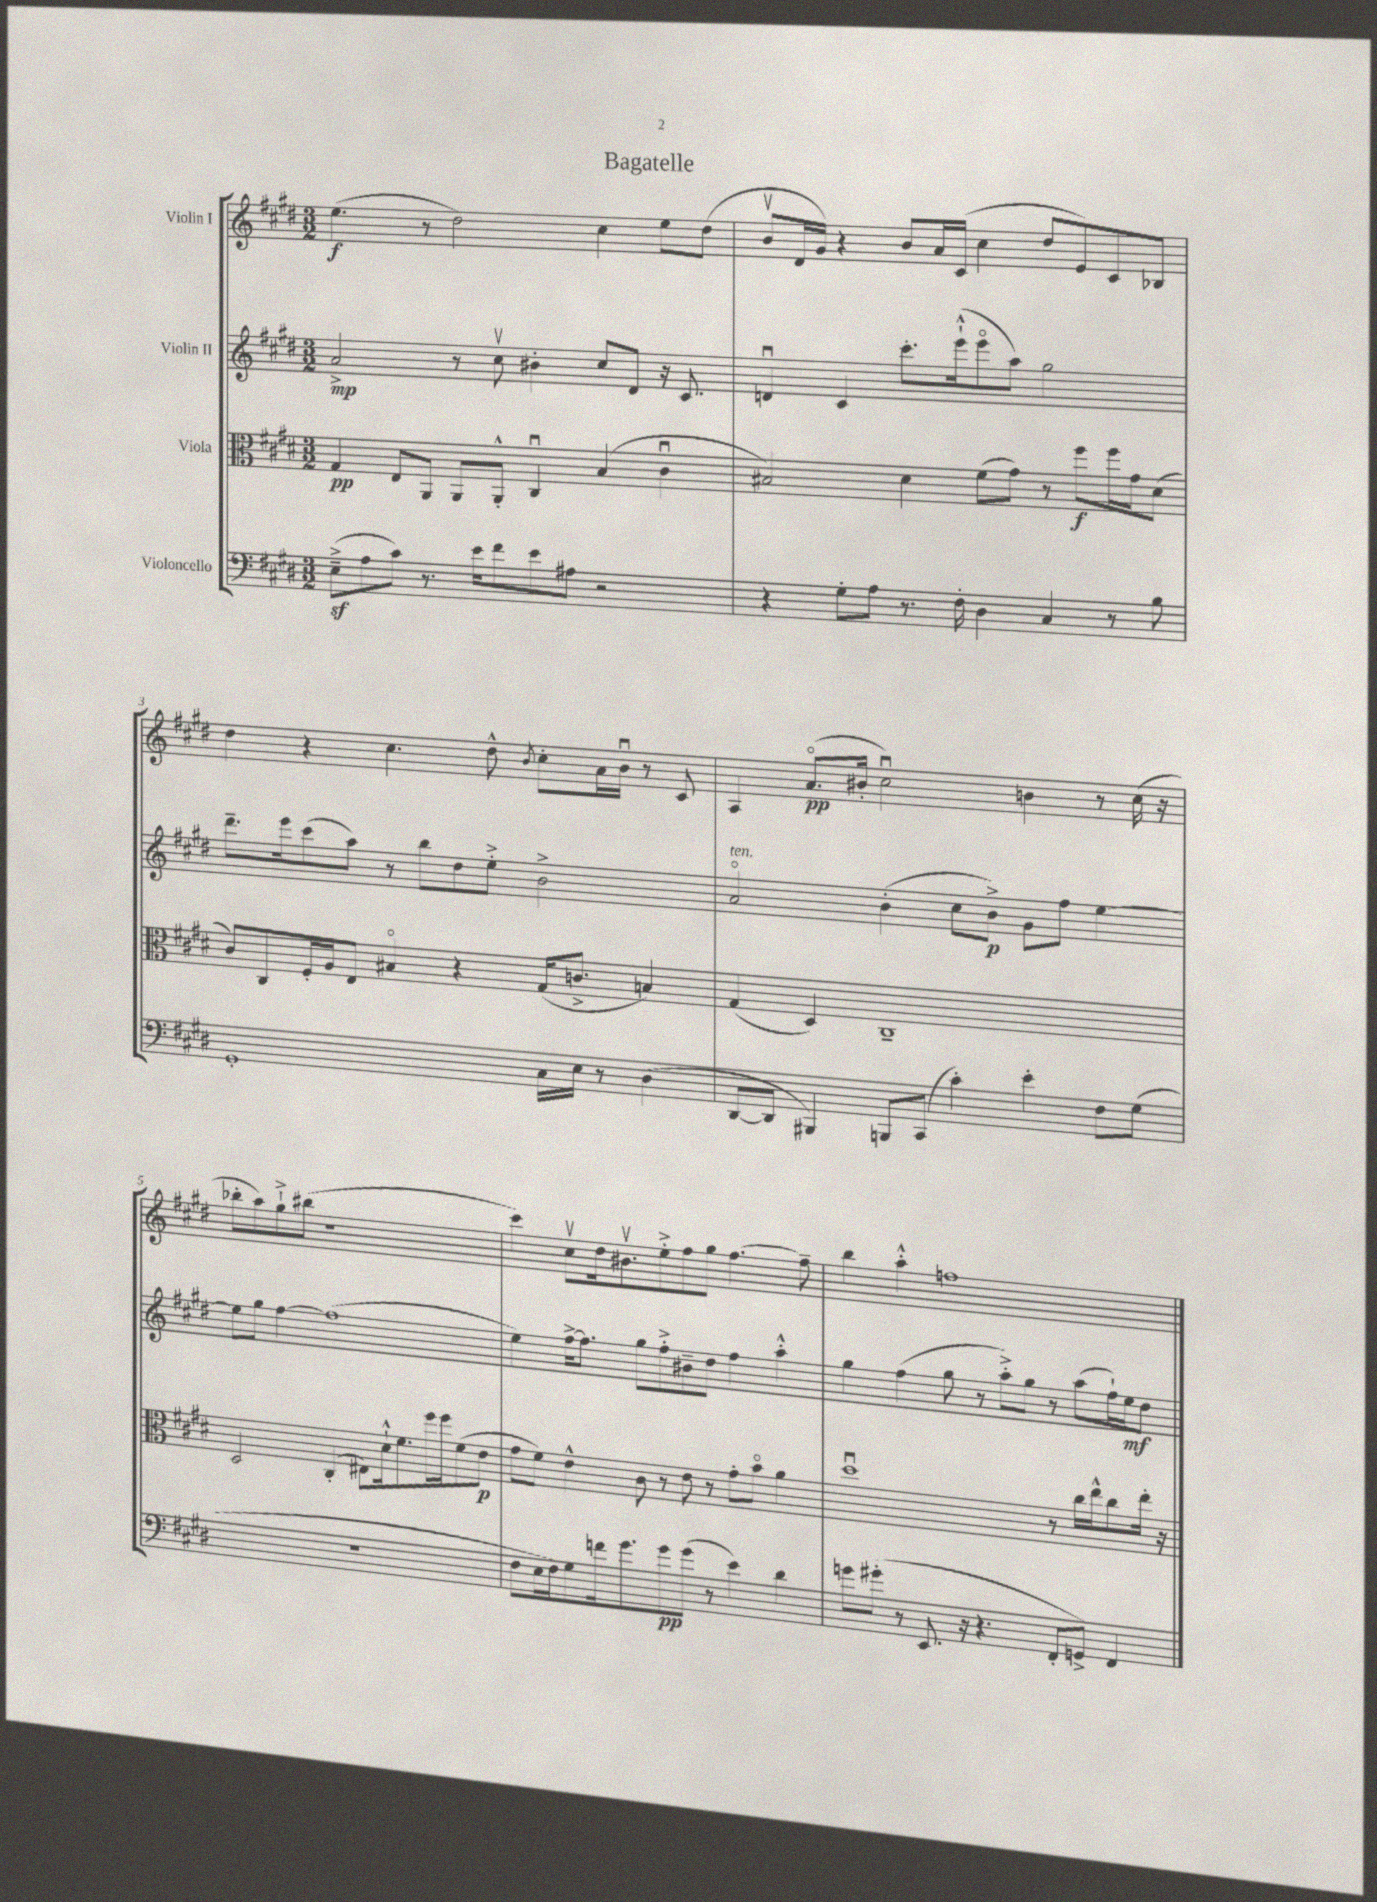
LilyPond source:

\header { title = "Bagatelle" }
<<
\new StaffGroup <<
\new Staff = "s0" \with { instrumentName = "Violin I" } {
    \clef treble \key e \major \numericTimeSignature \time 3/2
    e''4.\f( r8 dis''2) cis''4 e''8 dis''8( |
    b'8\upbow dis'16 gis'16) r4 b'8 a'16 cis'16( cis''4 dis''8 e'8) cis'8 bes8 |
    dis''4 r4 cis''4. dis''8-^ \acciaccatura { b'8 } cis''8-. a'16 b'16\downbow r8 cis'8 |
    a4 a'8.\flageolet\pp( bis'16-. cis''2\downbow) b'4 r8 cis''16( r16 |
    bes''8-. a''8) gis''8-!-> bis''8( r1 |
    cis'''4) cis''8\upbow dis''16 bis'8.\upbow e''8-.-> fis''8 gis''8 fis''4.~ fis''8-- |
    b''4 a''4-.-^ f''1 \bar "|." |
}
\new Staff = "s1" \with { instrumentName = "Violin II" } {
    \clef treble \key e \major \numericTimeSignature \time 3/2
    a'2->\mp r8 cis''8\upbow bis'4-. cis''8 dis'8 r16 cis'8. |
    d'4\downbow cis'4 cis'''8.-. e'''16-!-^( e'''8\flageolet a''8) gis''2 |
    dis'''8.-- e'''16 cis'''8( a''8) r8 b''8 dis''8 e''8-.-> b'2-> |
    a'2\flageolet^\markup { \italic "ten." } b'4-.( cis''8 b'8->\p) gis'8 fis''8 e''4~ |
    e''8 gis''8 fis''4~ fis''1( |
    e''4) fis''16~-> fis''8. gis''8 fis''8-.-> bis'8-- dis''8 fis''4 a''4-.-^ |
    gis''4 fis''4( gis''8 r8 a''8-.->) gis''8 r8 a''8( fis''16-!) e''16\mf dis''8 \bar "|." |
}
\new Staff = "s2" \with { instrumentName = "Viola" } {
    \clef alto \key e \major \numericTimeSignature \time 3/2
    gis4\pp e8 a,8 a,8 a,8-.-^ cis4\downbow b4( cis'4\downbow |
    bis2) dis'4 fis'8( gis'8) r8 fis''8\f fis''16 gis'16 dis'8( |
    cis'8) cis8 fis16-. a16 e8 bis4\flageolet r4 gis16( c'8.-> b4) |
    gis4( dis4) cis1-- |
    dis2 cis4-.( eis8) dis'16-!-^ fis'8. fis''16 fis''16 fis'8( e'8\p |
    gis'8 fis'8) e'4-^ cis'8 r8 e'8 r8 gis'8-. b'8\flageolet a'4 |
    dis''1\downbow r8 cis''16 e''16-^ cis''8 e''16-. r16 \bar "|." |
}
\new Staff = "s3" \with { instrumentName = "Violoncello" } {
    \clef bass \key e \major \numericTimeSignature \time 3/2
    e8--->\sf( a8 cis'8) r8. e'16 fis'8 e'8 ais8 r2 |
    r4 gis8-. a8 r8. fis16-. dis4 cis4 r8 b8 |
    gis,1-. cis16 e16 r8 dis4( |
    dis,8~ dis,8 bis,,4) b,,8 cis,8( cis'4-.) e'4-. fis8 gis8( |
    R1. |
    fis8 e16 fis16) gis8 f'16 gis'8. gis'8\pp gis'8( r8 e'4) dis'4 |
    g'8 gis'8-.( r8 e,8. r16 r4. fis,8-. g,8->) fis,4 \bar "|." |
}
>>
>>
